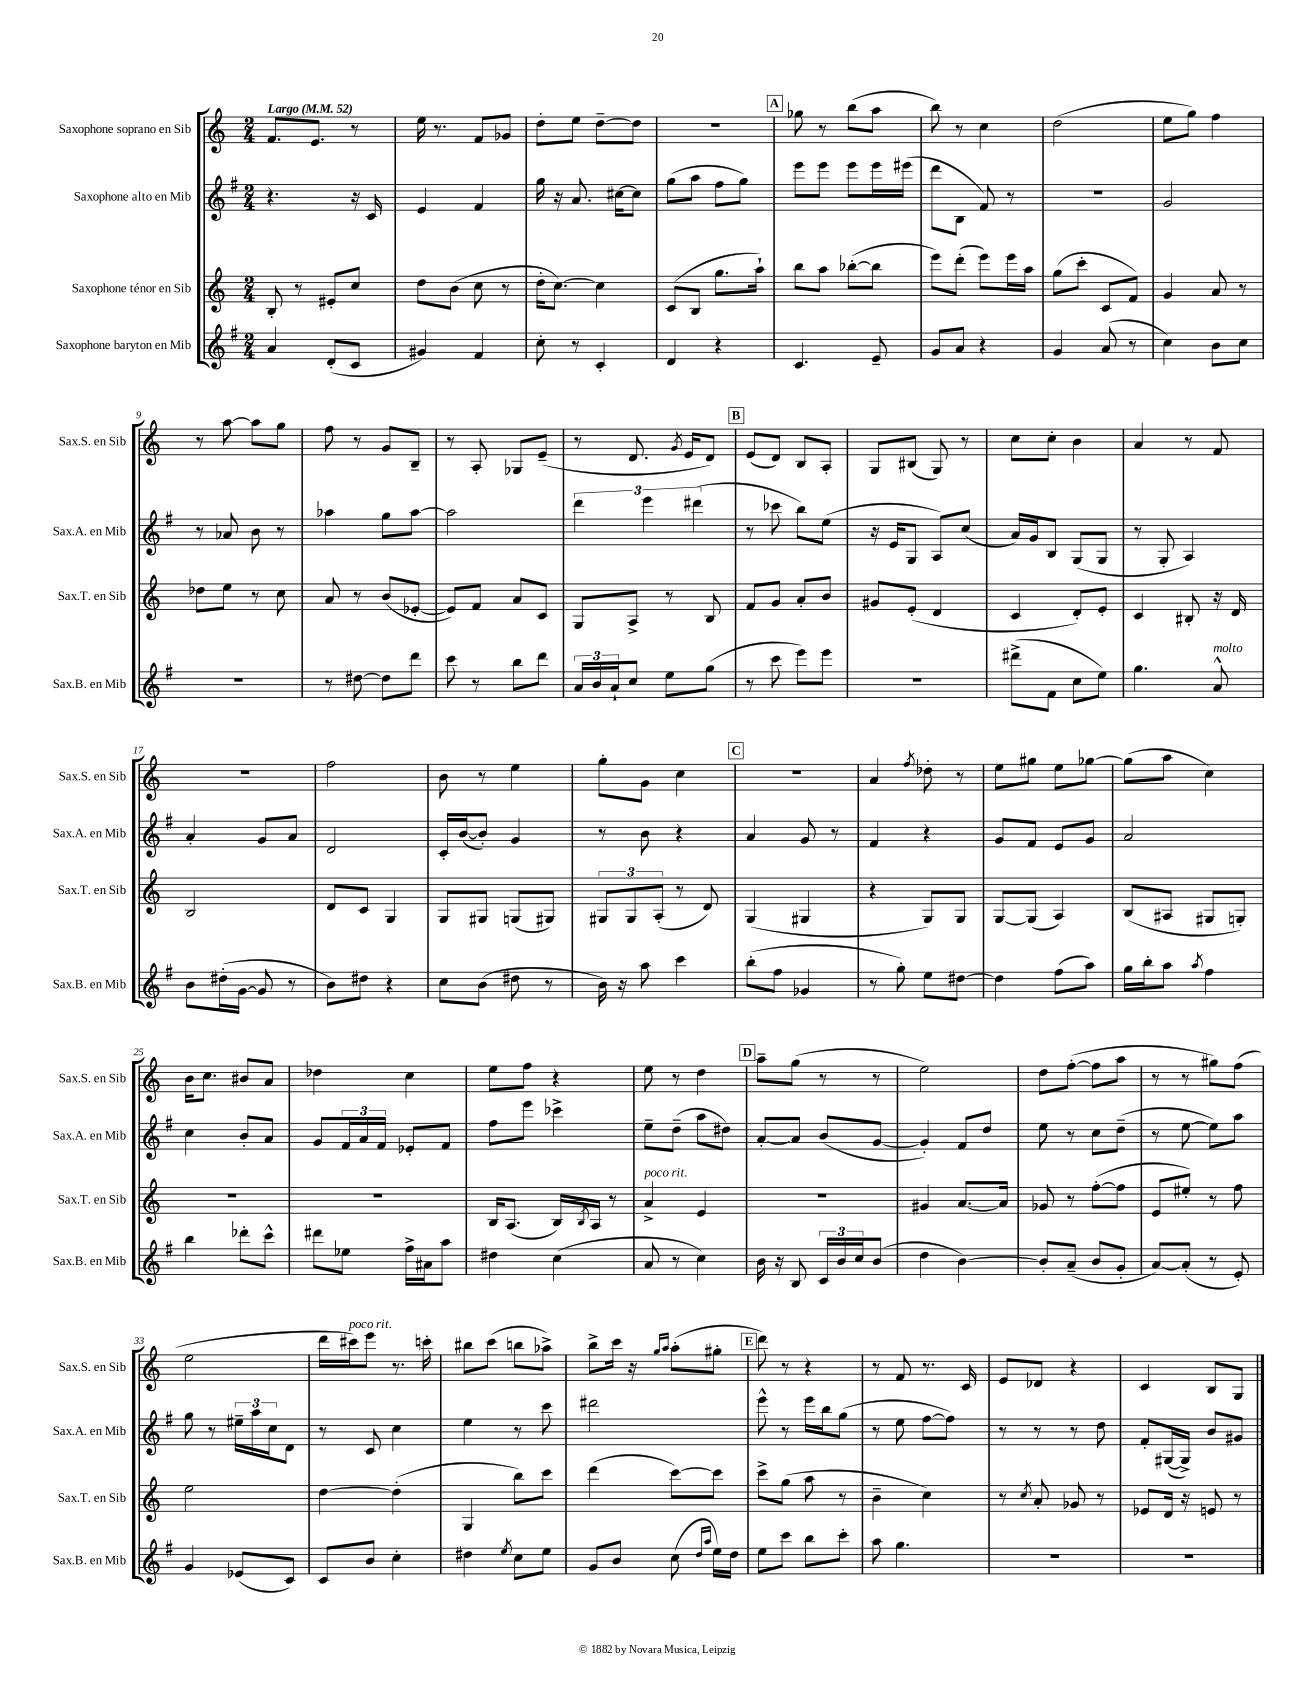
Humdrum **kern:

**kern	**kern	**kern	**kern
*part4	*part3	*part2	*part1
*staff4	*staff3	*staff2	*staff1
*I"Saxophone baryton en Mib	*I"Saxophone ténor en Sib	*I"Saxophone alto en Mib	*I"Saxophone soprano en Sib
*I'Sax.B. en Mib	*I'Sax.T. en Sib	*I'Sax.A. en Mib	*I'Sax.S. en Sib
*clefG2	*clefG2	*clefG2	*clefG2
*k[f#]	*k[]	*k[f#]	*k[]
*M2/4	*M2/4	*M2/4	*M2/4
*MM52	*MM52	*MM52	*MM52
=1	=1	=1	=1
!	!	!	!LO:TX:a:B:t=Largo
4a/	8B'/	4.r	8.f/L
.	8r	.	.
.	.	.	8.e/J
(8d'/L	8e#X'/L	.	.
8c/J	8cc/J	16r	8r
.	.	16c/	.
=2	=2	=2	=2
4g#X/)	8dd\L	4e/	16ee\
.	.	.	8.r
.	(8b\J	.	.
4f#/	8cc\	4f#/	8f/L
.	8r	.	8g-X/J
=3	=3	=3	=3
8cc'\	16dd'\KL	16gg\	8dd'\L
.	[8.cc\J)	16r	.
8r	.	8.a/	8ee\J
4c'/	4cc\]	.	[8dd~\L
.	.	[16cc#X\KL	.
.	.	8cc#\J]	8dd\J]
=4	=4	=4	=4
4d/	(8c/L	(8gg\L	2r
.	8B/J	8aa\J	.
4r	8.gg\L	8ff#\L	.
.	.	8gg\J)	.
.	16aa`\Jk)	.	.
!!LO:REH:place=s1:t=A
=5	=5	=5	=5
4.c/	8bb\L	8eee\L	8gg-X\
.	8aa\J	8eee\J	8r
.	([8bb-X'\L	8eee\L	(8bb\L
8e~/	8bb-\J]	16eee\L	8aa\J
.	.	(16eee#X\JJ	.
=6	=6	=6	=6
8g/L	8eee\L)	8ddd\L	8bb\)
8a/J	(8ddd'\J	8B\J	8r
4r	8eee\L)	8f#/)	4cc\
.	16eee\L	8r	.
.	16aa\JJ	.	.
=7	=7	=7	=7
4g/	(8gg\L	2r	(2dd\
.	8ccc'\J	.	.
(8a/	8c/L	.	.
8r	8f/J)	.	.
=8	=8	=8	=8
4cc\)	4g/	2g/	8ee\L
.	.	.	8gg\J)
8b\L	8a/	.	4ff\
8cc\J	8r	.	.
!!LO:LB:g=z
=9	=9	=9	=9
2r	8dd-X\L	8r	8r
.	8ee\J	8a-X/	[8aa\
.	8r	8b\	8aa\L]
.	8cc\	8r	8gg\J
=10	=10	=10	=10
8r	8a/	4aa-X\	8ff\
[8dd#X\	8r	.	8r
8dd#\L]	(8b/L	8gg\L	8g/L
8ddd\J	[8e-X'/J	[8aa-\J	8B~/J
=11	=11	=11	=11
8ccc\	8e-/L])	2aa-\]	8r
8r	8f/J	.	8A'/
8bb\L	8a/L	.	8G-X/L
8ddd\J	8c/J	.	(8e~/J
=12	=12	=12	=12
24a/LL	8G/L	6ddd\	8r
24b/	.	.	.
24a`/J	.	.	.
8cc/J	8A^/J	.	8.d/
.	.	6eee\	.
8ee\L	8r	.	.
.	.	.	8qg/
.	.	.	16e/KL
.	.	(6ddd#X\	.
(8gg\J	8B/	.	8d/J)
!!LO:REH:place=s1:t=B
=13	=13	=13	=13
8r	8f/L	8r	(8e/L
8ccc\	8g/J	8ccc-X\	8d/J)
8eee\L)	8a'/L	8bb\L)	8B/L
8eee\J	8b/J	(8ee\J	8A'/J
=14	=14	=14	=14
2r	8g#X/L	16r	8G/L
.	.	16e/KL	.
.	(8e'/J	8G/J	(8B#X/J
.	4d/	8A/L)	8G/)
.	.	(8cc/J	8r
=15	=15	=15	=15
(8ddd#X^\L	4c/	16a/LL)	8cc\L
.	.	16g/J	.
8f#\J	.	8B/J	8cc'\J
8cc\L	8d'/L)	(8G/L	4b\
8ee\J)	8e'/J	8G/J	.
=16	=16	=16	=16
4.gg\	4c/	8r	4a/
.	.	8G'/	.
.	8B#X'/	4A/)	8r
!LO:TX:a:i:t=molto	!	!	!
8a^^/	16r	.	8f/
.	16d/	.	.
!!LO:LB:g=z
=17	=17	=17	=17
8b\L	2B/	4a'/	2r
(16dd#X'\L	.	.	.
[16g\JJ	.	.	.
8g/]	.	8g/L	.
8r	.	8a/J	.
=18	=18	=18	=18
8b\L)	8d/L	2d/	2ff\
8dd#X\J	8c/J	.	.
4r	4G/	.	.
=19	=19	=19	=19
8cc\L	8G/L	16c'/LL	8b\
.	.	([16b/J	.
(8b\J	8G#X/J	8b'/J])	8r
8dd#X\	(8Gn/L	4g/	4ee\
8r	8G#X/J)	.	.
=20	=20	=20	=20
16b\)	12G#X/L	8r	8gg'\L
16r	.	.	.
.	12G#/	.	.
8aa\	.	8b\	8g\J
.	(12A'/J	.	.
4ccc\	8r	4r	4cc\
.	8d/)	.	.
!!LO:REH:place=s1:t=C
=21	=21	=21	=21
(8bb'\L	(4G/	4a/	2r
8ff#\J	.	.	.
4g-X/	4G#X/	8g/	.
.	.	8r	.
=22	=22	=22	=22
8r	4r	4f#/	4a/
8gg'\)	.	.	.
.	.	.	8qff/
8ee\L	8G/L)	4r	8dd-X'\
[8dd#X\J	8G/J	.	8r
=23	=23	=23	=23
4dd#\]	[8G/L	8g/L	8ee\L
.	(8G/J]	8f#/J	8gg#X\J
(8ff#\L	4A/)	8e/L	8ee\L
8aa\J)	.	8g/J	[8gg-X\J
=24	=24	=24	=24
16gg\LL	(8B/L	2a/	(8gg-\L]
16bb'\J	.	.	.
8aa\J	8A#X/J	.	8aa\J
8qaa/	.	.	.
4ff#\	8G#X/L	.	4cc\)
.	8Gn'/J)	.	.
!!LO:LB:g=z
=25	=25	=25	=25
4bb\	2r	4cc\	16b\KL
.	.	.	8.cc\J
8ddd-X'\L	.	8b'/L	8b#X/L
8ccc^^\J	.	8a/J	8a/J
=26	=26	=26	=26
8ddd#X\L	2r	8g/L	4dd-X\
8ee-X\J	.	24f#/L	.
.	.	24a/	.
.	.	24f#/JJ	.
16ff#^\LL	.	8e-X'/L	4cc\
16a#X\J	.	.	.
8aa\J	.	8f#/J	.
=27	=27	=27	=27
4dd#X\	16B/KL	8ff#\L	8ee\L
.	(8.A/J	.	.
.	.	8eee\J	8ff\J
(4cc\	16B/LL)	4ccc-X^\	4r
.	8qB/	.	.
.	16A/JJ	.	.
.	8r	.	.
=28	=28	=28	=28
!	!LO:TX:a:i:t=poco rit.	!	!
8a/	4a^/	8ee~\L	8ee\
8r	.	(8dd~\J	8r
4cc\)	4e/	8aa\L	4dd\
.	.	8dd#X\J)	.
!!LO:REH:place=s1:t=D
=29	=29	=29	=29
16b\	2r	[8a'/L	8aa~\L
16r	.	.	.
8B/	.	8a/J]	(8gg\J
24c/LL	.	(8b/L	8r
24b/	.	.	.
24cc/J	.	.	.
(8b/J	.	[8g/J	8r
=30	=30	=30	=30
4dd\	4g#X/	4g'/])	2ee\)
[4b\)	[8.a/L	8f#/L	.
.	.	8dd/J	.
.	16a/Jk]	.	.
=31	=31	=31	=31
8b'/L]	8g-X/	8ee\	8dd\L
(8a~/J	8r	8r	([8ff'\J
8b/L	([8ff'\L	8cc\L	8ff\L]
8g'/J	8ff\J]	(8dd~\J	8aa\J
=32	=32	=32	=32
[8a/L)	8e/L	8r	8r
(8a'/J]	8ee#X'/J)	[8ee\	8r
8r	8r	8ee\L])	8gg#X\L)
8e'/)	8ff\	8aa\J	(8ff\J
!!LO:LB:g=z
=33	=33	=33	=33
4g/	2ee\	8gg\	2ee\
.	.	8r	.
(8e-X/L	.	24ee#X~\LL	.
.	.	24aa\	.
.	.	24cc\J	.
8c/J)	.	8d\J	.
=34	=34	=34	=34
8c/L	[4dd\	8r	16ddd\LL
!	!	!	!LO:TX:a:i:t=poco rit.
.	.	.	16ccc#X\J)
8b/J	.	8c/	8eee\J
4cc'\	(4dd'\]	4cc\	8.r
.	.	.	16cccn'\
=35	=35	=35	=35
4dd#X\	4G/	4ee\	8bb#X\L
.	.	.	(8ccc\J
8qee/	.	.	.
8cc\L	8bb\L)	8r	8bbn\L
8ee\J	8ccc\J	8ccc\	8aa-X^\J)
=36	=36	=36	=36
8g/L	(4ddd\	2ddd#X\	8bb^\L
8b/J	.	.	16ccc\Jk
.	.	.	16r
.	.	.	16qqgg/LL
.	.	.	16qqaa/JJ
(8cc\	[8ccc\L)	.	(8aa'\L
16qqdd/LL	.	.	.
16qqaa/JJ	.	.	.
16ee\LL)	8ccc\J]	.	8gg#X'\J
16dd\JJ	.	.	.
!!LO:REH:place=s1:t=E
=37	=37	=37	=37
8ee\L	8ccc^\L	8eee^^\	8ddd\)
8ccc\J	(8gg\J	8r	8r
8bb\L	8aa\	16eee\LL	4r
.	.	16bb\J	.
8ccc'\J	8r	(8gg\J	.
=38	=38	=38	=38
8aa\	4b~\	8r	8r
4.gg\	.	8ee\	8f/
.	4cc\)	[8ff#\L	8.r
.	.	8ff#\J])	.
.	.	.	16c/
=39	=39	=39	=39
2r	8r	8r	8e/L
.	8qcc/	.	.
.	8a'/	8r	8d-X/J
.	8g-X/	8r	4r
.	8r	8dd\	.
=40	=40	=40	=40
2r	8e-X/L	8f#'/L	4c/
.	16d/Jk	([16G#X/L	.
.	16r	16G#^/JJ])	.
.	8en/	8b/L	8B/L
.	8r	8g#X/J	8G/J
==	==	==	==
*-	*-	*-	*-
